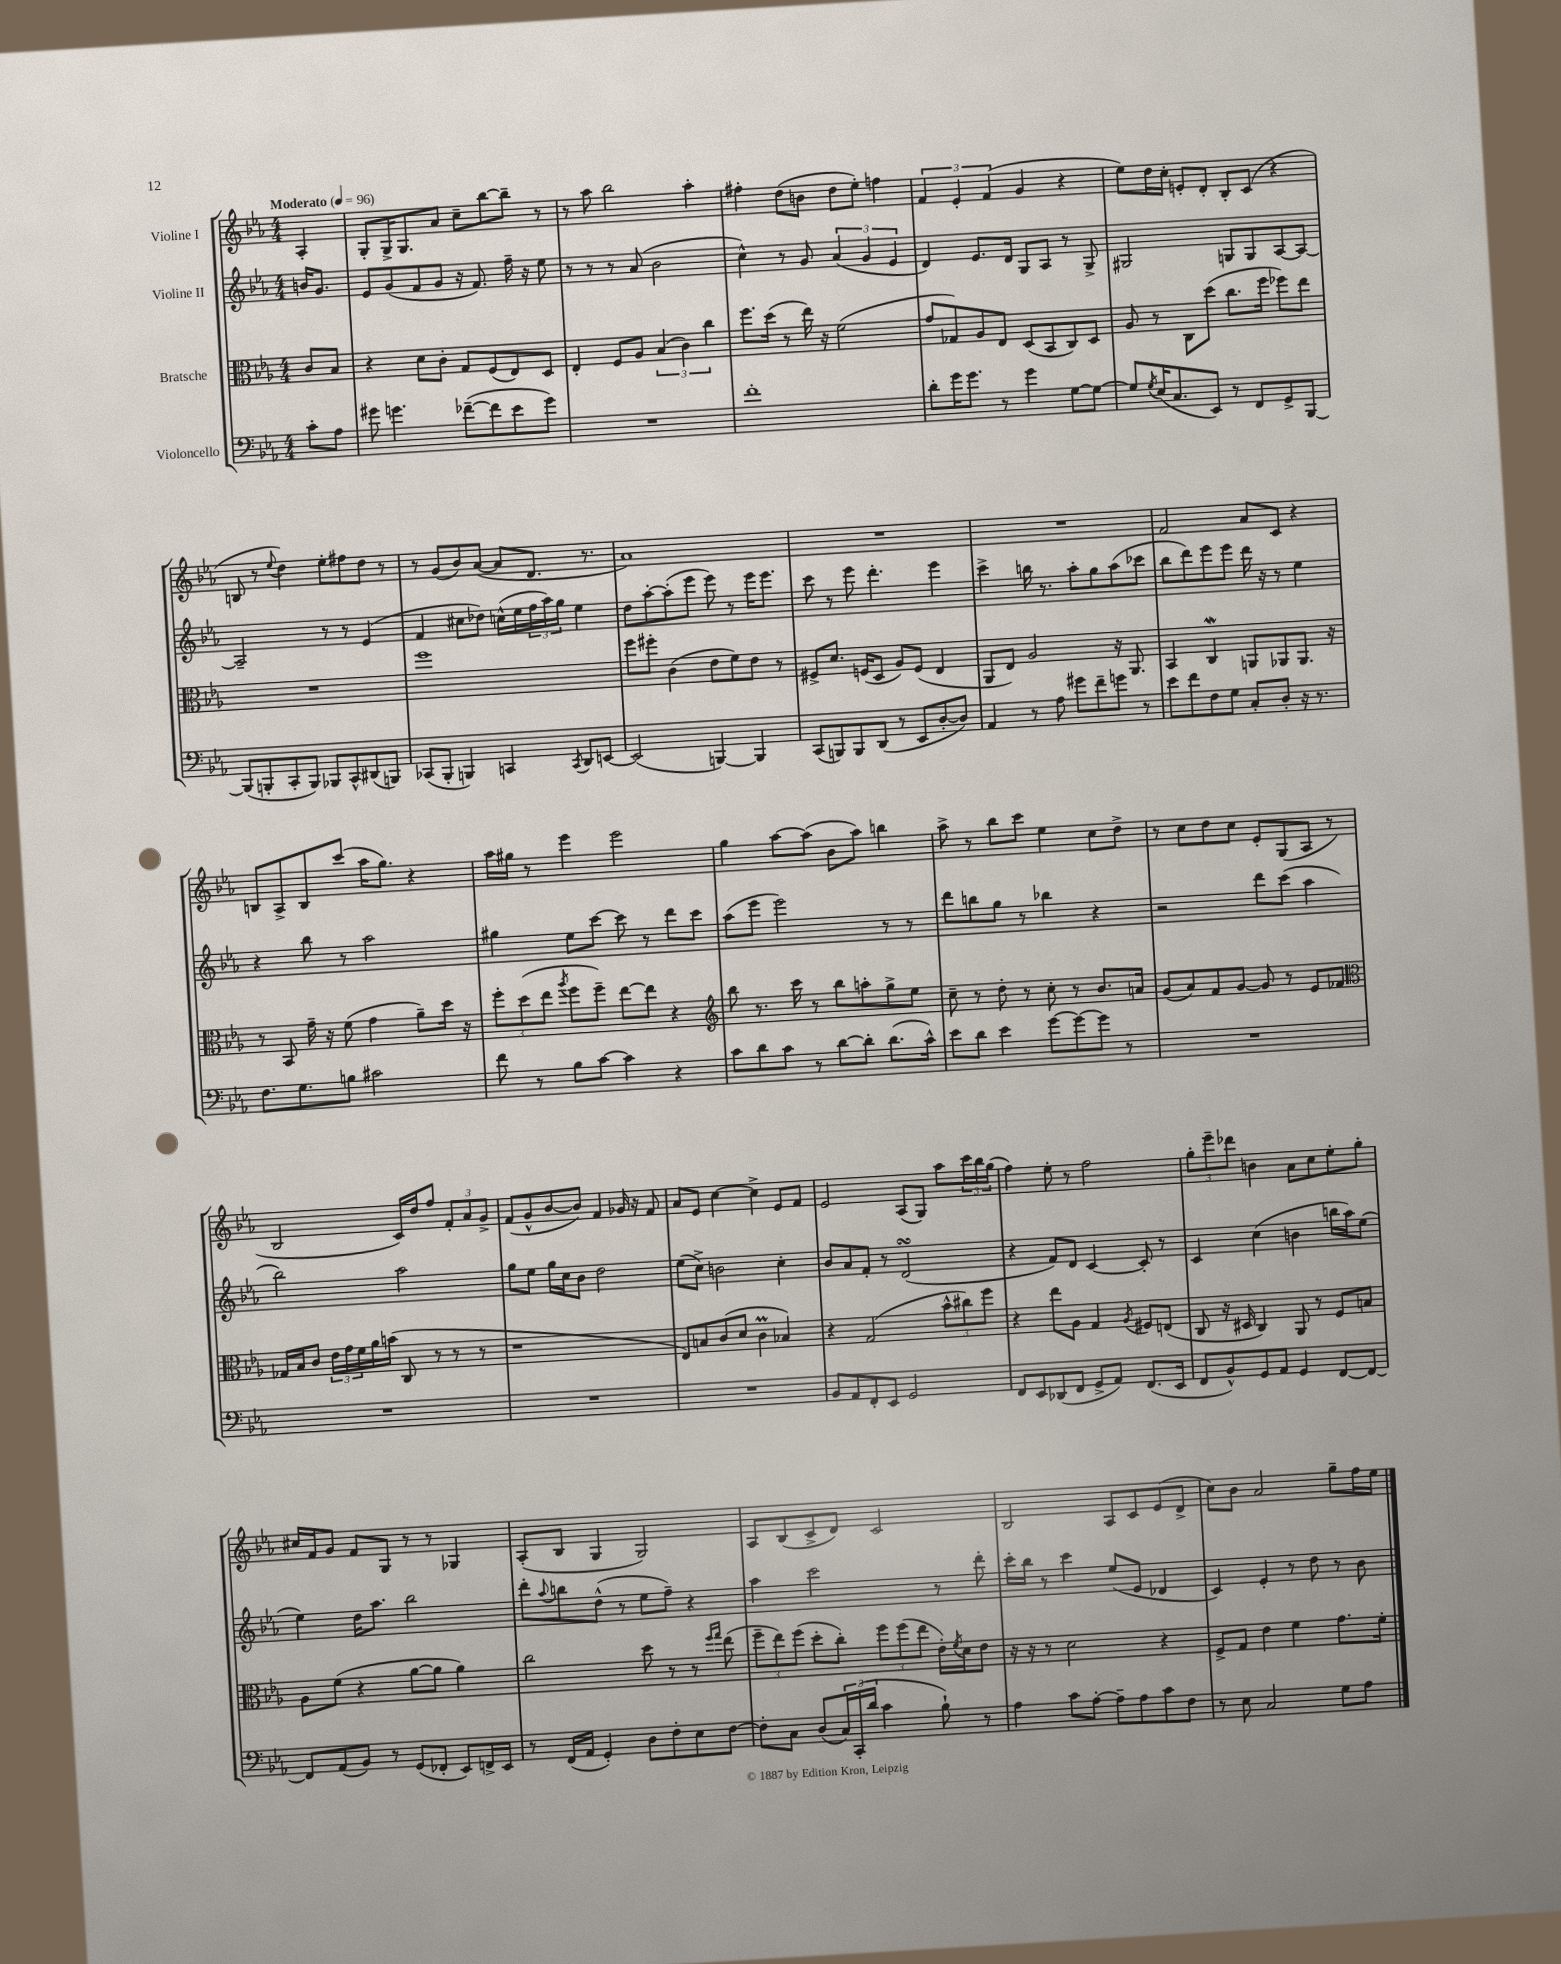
<<
\new StaffGroup <<
\new Staff = "s0" \with { instrumentName = "Violine I" } {
    \clef treble \key ees \major \numericTimeSignature \time 4/4 \partial 4 \tempo "Moderato" 4 = 96
    aes4-. |
    g8-. g16-> g8. aes'8 c''8-- bes''8~ bes''8-- r8 |
    r8 aes''8 bes''2 aes''4-. |
    fis''4-. d''8( b'8 d''8 ees''8-.) f''4 |
    \tuplet 3/2 { f'4 ees'4-. f'4( } g'4 r4 |
    ees''8) d''16 c''16-. e'8-. d'8-. bes8-. c'8( r4 |
    b8 r8 \appoggiatura { ees''8 } d''4) ees''8-. fis''8 d''8 r8 |
    r8 g'8( bes'8) aes'8~( aes'8 d'8. r8. |
    aes'1) |
    R1 |
    R1 |
    f'2 aes'8 c'8 r4 |
    b8 aes8-> b8 c'''8( aes''16 g''8.) r4 |
    aes''16 gis''16 r8 ees'''4 ees'''2 |
    g''4 aes''8~ aes''8( bes'8 aes''8) b''4 |
    aes''8-> r8 bes''8 c'''8 ees''4 c''8 d''8-> |
    r8 c''8 d''8 c''8 ees'8-. g8( aes8 r8 |
    bes2 c'16) d''16 f''8 \tuplet 3/2 { f'8-. aes'8 g'8-> } |
    f'8( g'8-^ bes'8~ bes'8) f'4 ges'16 r16 f'8 |
    aes'8 ees'8 c''4~ c''4-> ees'8 f'8 |
    ees'2 aes8( g8) aes''8 \tuplet 3/2 { c'''16 bes''16 g''16( } |
    f''4) ees''8-. r8 f''2 |
    \tuplet 3/2 { g''8-. ees'''8-- des'''8 } b'4 aes'8 c''8 ees''8-. g''8-. |
    cis''16 f'16 g'8 f'8 g8 r8 r8 ges4 |
    aes8-.( bes8 g4 g2) |
    aes8 bes8( c'8-> d'8) c'2 |
    bes2 aes8 c'8 ees'8( d'8-> |
    c''8) bes'8 aes'2 g''8-- f''16 ees''16 \bar "|." |
}
\new Staff = "s1" \with { instrumentName = "Violine II" } {
    \clef treble \key ees \major \numericTimeSignature \time 4/4 \partial 4
    b'16 g'8. |
    ees'8 g'8( f'8 g'8 r16 f'8.) f''16-- r16 ees''8 |
    r8 r8 r8 aes'8( bes'2 |
    c''4-^) r8 g'8 \tuplet 3/2 { aes'4( g'4 ees'4 } |
    d'4) ees'8. d'16 g8 aes8 r8 g8-> |
    gis2 g8 g8 aes8~ aes8~ |
    aes2-- r8 r8 ees'4( |
    f'4 cis''8 des''8) c''16-^( ees''16 \tuplet 3/2 { f''16 aes''16) g''16 } ees''4 |
    d''8 aes''8~-. aes''8-.( ees'''8 ees'''8) r8 ees'''16 ees'''8. |
    c'''8 r8 ees'''8 d'''4.-. ees'''4 |
    c'''4-> b''16 r8. aes''8-. g''8 aes''8( ces'''8 |
    bes''8 d'''8) ees'''8 ees'''8 d'''16 r16 r8 ees''4 |
    r4 bes''8 r8 aes''2 |
    gis''4 ees''8 c'''8~ c'''8 r8 d'''8 c'''8 |
    aes''8( ees'''8 ees'''2) r8 r8 |
    d'''8 b''8 g''8 r8 bes''4 r4 |
    r2 d'''8 c'''8( aes''4 |
    bes''2) aes''2 |
    g''8 ees''8 g''16 c''16 bes'8 d''2 |
    ees''8( c''8->) b'2 c''4-. |
    bes'8 aes'8 f'8-. r8 d'2\turn( |
    r4 f'8) d'8 c'4~ c'8-. r8 |
    c'4 c''4( b'4 b''16 aes''16) ees''8( |
    ees''4) d''16 aes''8. bes''2 |
    d'''8-. \appoggiatura { aes''8 } b''8 d''8-^( r8 ees''8 f''8--) r4 |
    aes''4 c'''2 r8 d'''8-. |
    c'''16-. bes''16 r8 c'''4 ees''8( ees'8 des'4 |
    c'4) ees'4-. r8 d''8 r8 bes'8 \bar "|." |
}
\new Staff = "s2" \with { instrumentName = "Bratsche" } {
    \clef alto \key ees \major \numericTimeSignature \time 4/4 \partial 4
    c'8 bes8 |
    r4 d'8 c'8-. g8 f8( ees8) d8 |
    ees4-. f8 aes8 \tuplet 3/2 { bes4( c'4) c''4 } |
    f''8. d''16( r8 ees''16) r16 f'2( |
    g'8 ges8) aes8 ees8 d8( bes,8 c8) d8 |
    aes8 r8 c8 d''8( c''8. f''16 fes''8) ees''8 |
    R1 |
    f''1 |
    f''8 fis''8-. c'4( ees'8 f'8) ees'8 r8 |
    fis8-> d'8. f16( d8 aes8) f8( ees4 |
    aes,8 ees8) aes2 r16 aes,8. |
    bes,4 c4\mordent a,8 aes,8 aes,8. r16 |
    r8 bes,8 g'16-- r16 f'8( g'4 aes'8--) d''16 r16 |
    \tuplet 3/2 { f''8-. d''8( ees''8 } \acciaccatura { aes''8 } f''8 f''8--) ees''8~ ees''8 r4 |
    \clef treble bes''8 r8. c'''16 r8 bes''8 a''8-. g''8-> ees''8 |
    c''8-- r8 d''8-. r8 c''8-. r8 bes'8. a'16 |
    g'8( aes'8) f'8 g'8~ g'8 r8 ees'8 fes'8 |
    \clef alto ges16 bes16 c'8 \tuplet 3/2 { ees'16 g'16 f'16 } aes'16 b'16( c8 r8 r8 r8 |
    r1 |
    ees8) b8 c'8( d'8 c'4\prall bes4) |
    r4 g2( \tuplet 3/2 { bes'8-^ cis''8) f''8 } |
    r4 ees''8 aes8 g4 \acciaccatura { aes8 } fis8 e8( |
    c8 r16 dis16 c4) aes,8 r8 f8 b8 |
    aes8 f'8( r4 aes'8~ aes'8 aes'4) |
    c''2 d''8 r8 r8 \grace { f''16 g''16 } ees''8( |
    \tuplet 3/2 { f''8-- ees''8) f''8( } d''8-. c''8-.) \tuplet 3/2 { f''8 f''8( ees''8 } ees'16-.) \acciaccatura { f'8 } d'16 ees'8 |
    r16 r16 r8 d'2 r4 |
    f8-> g8 ees'4 f'4 g'8. f'16-. \bar "|." |
}
\new Staff = "s3" \with { instrumentName = "Violoncello" } {
    \clef bass \key ees \major \numericTimeSignature \time 4/4 \partial 4
    c'8-. aes8 |
    gis'8 g'4. fes'8~--( fes'8 ees'8 g'8) |
    R1 |
    f'1-. |
    d'8-. g'16 g'8. r8 g'4 g8~ g8~ |
    g8 \acciaccatura { g8 } ees16( c8. ees,8) r8 f,8 g,8-> bes,,8~ |
    bes,,8( b,,8-. c,8-. b,,8) bes,,8 c,8-^ dis,8( b,,8) |
    ces,8( bes,,8-. b,,4) c,4 \acciaccatura { c,8 } d,8 e,8~ |
    e,2( b,,4~) b,,4 |
    c,8( b,,8) b,,8 d,8( r8 ees,8 d8~-. d8) |
    aes,4 r8 aes8 gis'8 f'8-- g'8 r8 |
    ees'8 f'8 f8 g8 c8-. d8-. r16 r8. |
    f8. g8. b8 cis'2 |
    f'8 r8 bes8 c'8~ c'4 r4 |
    c'8 d'8 c'8 r8 d'8~ d'8-. d'8.( c'16-^) |
    ees'8 d'8 ees'4 g'8~ g'8~ g'8 r8 |
    R1 |
    R1 |
    R1 |
    R1 |
    bes,8 aes,8 f,8-. ees,8 g,2 |
    f,8 ees,8 des,8( f,8 g,8-> aes,8) f,8.( ees,16 |
    f,8 bes,8-^) g,8 aes,8 g,4 f,8~ f,8~ |
    f,8 aes,8( bes,8) r8 g,8( fes,8-. ees,8) f,16-> ees,16 |
    r8 f,16( aes,16 g,4-.) d8 f8-. ees8 f8~ |
    f8-. c8 d8( \tuplet 3/2 { c16) c,16-.( d'16 } c'4 bes8-!) r8 |
    aes4 c'8 aes8~-. aes8-- aes8 c'8 f8 |
    r8 ees8 c2 g8 aes8 \bar "|." |
}
>>
>>
\layout { \context { \Score \remove "Bar_number_engraver" } }
